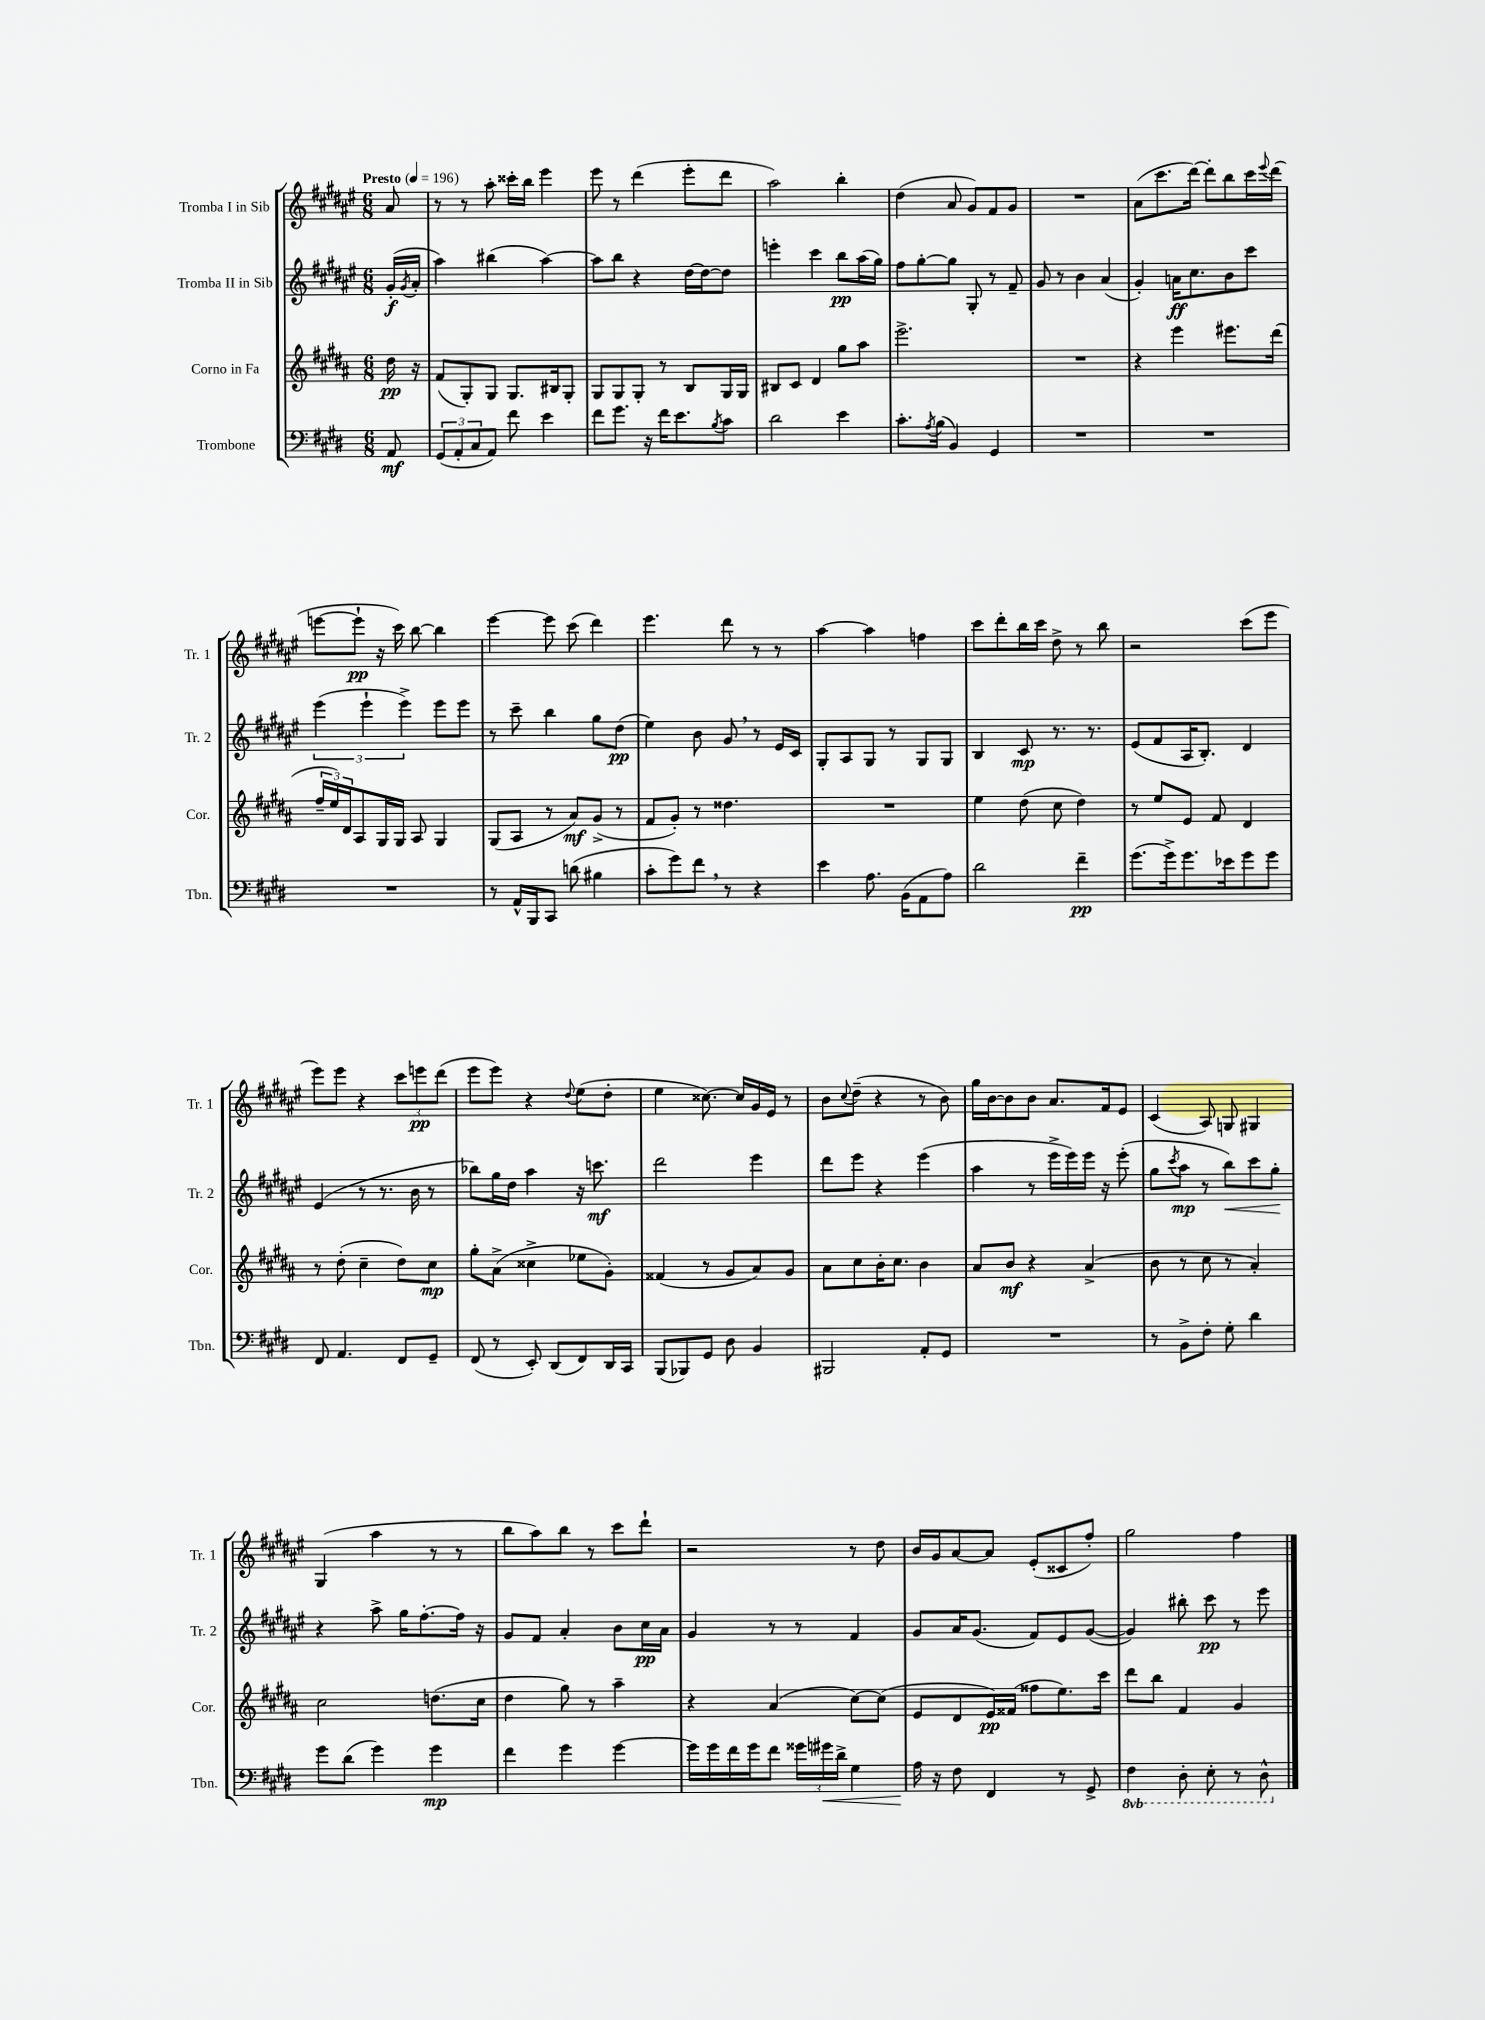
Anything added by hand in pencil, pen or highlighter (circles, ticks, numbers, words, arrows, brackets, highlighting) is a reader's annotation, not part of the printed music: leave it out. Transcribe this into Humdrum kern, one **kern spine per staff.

**kern	**dynam	**kern	**dynam	**kern	**dynam	**kern	**dynam
*part4	*part4	*part3	*part3	*part2	*part2	*part1	*part1
*staff4	*staff4	*staff3	*staff3	*staff2	*staff2	*staff1	*staff1
*I"Trombone	*	*I"Corno in Fa	*	*I"Tromba II in Sib	*	*I"Tromba I in Sib	*
*I'Tbn.	*	*I'Cor.	*	*I'Tr. 2	*	*I'Tr. 1	*
*clefF4	*	*clefG2	*	*clefG2	*	*clefG2	*
*k[f#c#g#d#]	*	*k[f#c#g#d#a#]	*	*k[f#c#g#d#a#e#]	*	*k[f#c#g#d#a#e#]	*
*M6/8	*	*M6/8	*	*M6/8	*	*M6/8	*
*MM196	*	*MM196	*	*MM196	*	*MM196	*
=	=	=	=	=	=	=	=
!	!	!	!	!	!	!LO:TX:a:B:t=Presto	!
8AA/	mf	16dd#\	pp	(16g#'/LL	f	8a#/	.
.	.	.	.	8qg#/	.	.	.
.	.	16r	.	16a#'/JJ	.	.	.
=1	=1	=1	=1	=1	=1	=1	=1
(12GG#/L	.	(8f#/L	.	4aa#\)	.	8r	.
12AA'/	.	.	.	.	.	.	.
.	.	8G#'/)	.	.	.	8r	.
12C#/	.	.	.	.	.	.	.
8AA/J)	.	8G#/J	.	(4bb#X\	.	8aa#'\	.
8f#\	.	8.G#/L	.	.	.	16ccc##X'\LL	.
.	.	.	.	.	.	16bb\JJ	.
4e\	.	.	.	[4aa#\)	.	4eee#\	.
.	.	16B#X/k	.	.	.	.	.
.	.	8G#'/J	.	.	.	.	.
=2	=2	=2	=2	=2	=2	=2	=2
8f#\L	.	8G#/L	.	8aa#\L]	.	8eee#\	.
8.g#\J	.	8G#/	.	8bb\J	.	8r	.
.	.	8G#'/J	.	4r	.	(4ddd#\	.
16r	.	.	.	.	.	.	.
16f#\KL	.	8r	.	.	.	.	.
8.e\	.	.	.	.	.	.	.
.	.	8B/L	.	[16dd#\LL	.	8eee#'\L	.
.	.	.	.	16dd#\J_	.	.	.
8qB/	.	.	.	.	.	.	.
8c#\J	.	16G#/L	.	8dd#\J]	.	8ddd#\J	.
.	.	16G#/JJ	.	.	.	.	.
=3	=3	=3	=3	=3	=3	=3	=3
2d#\	.	8B#X/L	.	4eeen'\	.	2aa#\)	.
.	.	8c#/J	.	.	.	.	.
.	.	4d#/	.	4ccc#\	.	.	.
4e\	.	8gg#\L	.	8bb\L	pp	4bb'\	.
.	.	8aa#\J	.	(16aa#\L	.	.	.
.	.	.	.	16gg#\JJ)	.	.	.
=4	=4	=4	=4	=4	=4	=4	=4
8.c#'\L	.	2.eee^\	.	8ff#\L	.	(4dd#\	.
.	.	.	.	[8gg#'\	.	.	.
8qA/	.	.	.	.	.	.	.
(16B\Jk	.	.	.	.	.	.	.
4BB/)	.	.	.	8gg#\J]	.	8a#/	.
.	.	.	.	8G#'/	.	8g#/L)	.
4GG#/	.	.	.	8r	.	8f#/	.
.	.	.	.	8f#~/	.	8g#/J	.
=5	=5	=5	=5	=5	=5	=5	=5
2.r	.	2.r	.	8g#/	.	2.r	.
.	.	.	.	8r	.	.	.
.	.	.	.	4b\	.	.	.
.	.	.	.	(4a#/	.	.	.
=6	=6	=6	=6	=6	=6	=6	=6
2.r	.	4r	.	4g#'/)	.	(8a#\L	.
.	.	.	.	.	.	8.ccc#\	.
.	.	4eee\	.	16an\KL	ff	.	.
.	.	.	.	8.cc#\	.	[16ddd#\Jk)	.
.	.	.	.	.	.	8ddd#'\L]	.
.	.	8.eee#X\L	.	8b\	.	8bb\	.
.	.	.	.	8ccc#\J	.	16ccc#\L	.
.	.	.	.	.	.	8qqeee#/	.
.	.	(16ddd#\Jk	.	.	.	(16ddd#\JJ	.
!!LO:LB:g=z
=7	=7	=7	=7	=7	=7	=7	=7
2.r	.	24ff#~/LL	.	(6eee#\	.	[8eeen\L	.
.	.	24ee/)	.	.	.	.	.
.	.	24d#/J	.	.	.	.	.
.	.	8A#/	.	.	.	8eee`\J]	pp
.	.	.	.	6eee#`\	.	.	.
.	.	16G#/L	.	.	.	16r	.
.	.	16G#/JJ	.	.	.	16ccc#\)	.
.	.	.	.	6eee#^\)	.	.	.
.	.	8A#/	.	.	.	[8bb\	.
.	.	4G#/	.	8eee#\L	.	4bb\]	.
.	.	.	.	8eee#\J	.	.	.
=8	=8	=8	=8	=8	=8	=8	=8
8r	.	(8G#/L	.	8r	.	[4eee#\	.
16AA^^/LL	.	8A#/J	.	8ccc#~\	.	.	.
16BBB/J	.	.	.	.	.	.	.
8CC#/J	.	8r	.	4bb\	.	8eee#\]	.
(8dn\	.	8a#/L)	mf	.	.	(8ccc#\	.
4B#X\	.	(8g#^/J	.	8gg#\L	.	4ddd#\)	.
.	.	8r	.	(8dd#\J	pp	.	.
=9	=9	=9	=9	=9	=9	=9	=9
8c#'\L	.	8f#/L	.	4ee#\)	.	4.eee#\	.
8g#\)	.	8g#'/J)	.	.	.	.	.
8f#,\J	.	8r	.	8b\	.	.	.
8r	.	4.dd##X\	.	8g#,/	.	8ddd#\	.
4r	.	.	.	8r	.	8r	.
.	.	.	.	16e#/LL	.	8r	.
.	.	.	.	16c#/JJ	.	.	.
=10	=10	=10	=10	=10	=10	=10	=10
4e\	.	2.r	.	8G#'/L	.	[4aa#\	.
.	.	.	.	8A#/	.	.	.
8.A\	.	.	.	8G#/J	.	4aa#\]	.
.	.	.	.	8r	.	.	.
(16BB\KL	.	.	.	.	.	.	.
8AA\	.	.	.	8G#/L	.	4ffn\	.
8A\J)	.	.	.	8G#/J	.	.	.
=11	=11	=11	=11	=11	=11	=11	=11
2d#\	.	4ee\	.	4B/	.	8ccc#\L	.
.	.	.	.	.	.	8ddd#'\	.
.	.	(8dd#\	.	8c#/	mp	16bb\L	.
.	.	.	.	.	.	16ccc#\JJ	.
.	.	8cc#\	.	8.r	.	8dd#^\	.
4f#~\	pp	4dd#\)	.	.	.	8r	.
.	.	.	.	8.r	.	.	.
.	.	.	.	.	.	8bb\	.
=12	=12	=12	=12	=12	=12	=12	=12
(8.g#\L	.	8r	.	(8e#/L	.	2r	.
.	.	8ee/L	.	8f#/	.	.	.
16g#^\k)	.	.	.	.	.	.	.
8.g#\	.	8e/J	.	16A#/K	.	.	.
.	.	.	.	8.B'/J)	.	.	.
.	.	8f#/	.	.	.	.	.
16e-X\k	.	.	.	.	.	.	.
8g#\	.	4d#/	.	4d#/	.	(8ccc#\L	.
8g#\J	.	.	.	.	.	8eee#\J	.
!!LO:LB:g=z
=13	=13	=13	=13	=13	=13	=13	=13
8FF#/	.	8r	.	(4e#/	.	8eee#\L)	.
4.AA/	.	(8dd#'\	.	.	.	8eee#\J	.
.	.	4cc#~\	.	8r	.	4r	.
.	.	.	.	8.r	.	.	.
8FF#/L	.	8dd#\L)	.	.	.	12ccc#\L	.
.	.	.	.	16b\	.	.	.
.	.	.	.	.	.	12eeen\	pp
8GG#~/J	.	8cc#\J	mp	8r	.	.	.
.	.	.	.	.	.	(12ddd#\J	.
=14	=14	=14	=14	=14	=14	=14	=14
(8FF#/	.	8gg#'\L	.	8bb-X\L)	.	8eee#\L	.
8r	.	(8a#^\J	.	16gg#\L	.	8eee#\J)	.
.	.	.	.	16dd#\JJ	.	.	.
8EE'/)	.	4cc##X^\	.	4aa#\	.	4r	.
(8DD#/L	.	.	.	.	.	.	.
.	.	.	.	.	.	8qqdd#/	.
8FF#/)	.	8ee-X\L	.	16r	.	(8ee#\L	.
.	.	.	.	8.cccn\	mf	.	.
16DD#/L	.	8g#'\J)	.	.	.	8dd#'\J	.
16CC#/JJ	.	.	.	.	.	.	.
=15	=15	=15	=15	=15	=15	=15	=15
(8BBB/L	.	(4f##X/	.	2ddd#\	.	4ee#\	.
8BBB-X/)	.	.	.	.	.	.	.
8GG#/J	.	8r	.	.	.	[8.cc##X\)	.
8D#\	.	8g#/L	.	.	.	.	.
.	.	.	.	.	.	16cc##/LL]	.
4BB/	.	8a#/)	.	4eee#\	.	16g#/	.
.	.	.	.	.	.	16e#/JJ	.
.	.	8g#/J	.	.	.	8r	.
=16	=16	=16	=16	=16	=16	=16	=16
2BBB#X/	.	8a#\L	.	8ddd#\L	.	8b\L	.
.	.	.	.	.	.	8qqcc#/	.
.	.	8cc#\	.	8eee#\J	.	(8dd#~\J	.
.	.	16b'\K	.	4r	.	4r	.
.	.	8.cc#\J	.	.	.	.	.
8AA'/L	.	4b\	.	(4eee#\	.	8r	.
8GG#/J	.	.	.	.	.	8b\)	.
=17	=17	=17	=17	=17	=17	=17	=17
2.r	.	8a#/L	.	4aa#\	.	16gg#\LL	.
.	.	.	.	.	.	[16b\J	.
.	.	8b/J	mf	.	.	8b\]	.
.	.	4r	.	8r	.	8b\J	.
.	.	.	.	16eee#^\LL	.	8.a#/L	.
.	.	.	.	16eee#\)	.	.	.
.	.	(4a#^/	.	16eee#\JJ	.	.	.
.	.	.	.	16r	.	16f#/k	.
.	.	.	.	(8eee#'\	.	8e#/J	.
=18	=18	=18	=18	=18	=18	=18	=18
8r	.	8b\	.	8gg#\L	.	(4c#/	.
.	.	.	.	8qccc#/	.	.	.
8BB^\L	.	8r	.	8aa#\J	mp	.	.
8F#'\J	.	8cc#\	.	8r	.	8A#/)	.
!	!	!	!	!	!LO:HP:b	!	!
8G#'\	.	8r	.	8bb\L)	<	8Gn/	.
4d#\	.	4a#'/)	.	8ccc#\	.	4G#X/	.
.	.	.	.	8gg#'\J	.	.	.
.	.	.	.	.	[	.	.
!!LO:LB:g=z
=19	=19	=19	=19	=19	=19	=19	=19
8g#\L	.	2cc#\	.	4r	.	(4G#/	.
(8d#\J	.	.	.	.	.	.	.
4g#\)	.	.	.	8aa#^\	.	4aa#\	.
.	.	.	.	16gg#\KL	.	.	.
.	.	.	.	[8.ff#'\	.	.	.
4g#\	mp	(8.ddn\L	.	.	.	8r	.
.	.	.	.	16ff#\Jk]	.	8r	.
.	.	16cc#\Jk	.	16r	.	.	.
=20	=20	=20	=20	=20	=20	=20	=20
4f#\	.	4dd#\	.	8g#/L	.	8bb\L	.
.	.	.	.	8f#/J	.	8aa#\)	.
4g#\	.	8gg#\)	.	4a#'/	.	8bb\J	.
.	.	8r	.	.	.	8r	.
[4g#\	.	4aa#~\	.	8b\L	.	8ccc#\L	.
.	.	.	.	16cc#\L	pp	8ddd#`\J	.
.	.	.	.	16a#\JJ	.	.	.
=21	=21	=21	=21	=21	=21	=21	=21
16g#\LL]	.	4r	.	4g#/	.	2r	.
16g#\	.	.	.	.	.	.	.
16f#\	.	.	.	.	.	.	.
16g#\J	.	.	.	.	.	.	.
8f#\J	.	(4a#/	.	8r	.	.	.
24g##X\LL	.	.	.	8r	.	.	.
!	!LO:HP:b	!	!	!	!	!	!
24g#X\	<	.	.	.	.	.	.
24d#^\JJ	.	.	.	.	.	.	.
4G#\	.	[8cc#\L)	.	4f#/	.	8r	.
.	.	(8cc#\J]	.	.	.	8dd#\	.
=22	=22	=22	=22	=22	=22	=22	=22
16A\	.	8e/L	.	8g#/L	.	16b/LL	.
16r	[	.	.	.	.	16g#/J	.
8F#\	.	8d#/	.	16a#/K	.	[8a#/	.
.	.	.	.	(8.g#/J	.	.	.
4FF#/	.	16e/L)	pp	.	.	8a#/J]	.
.	.	(16f##X/JJ	.	.	.	.	.
.	.	8ff##X\L	.	8f#/L)	.	(8e#'/L	.
8r	.	8.ee\)	.	8e#/	.	8c##X/	.
8GG#^/	.	.	.	([8g#/J	.	8ff#'/J)	.
.	.	16ccc#\Jk	.	.	.	.	.
=23	=23	=23	=23	=23	=23	=23	=23
*8ba	*	*	*	*	*	*	*
4FF#\	.	8ddd#\L	.	4g#/])	.	2gg#\	.
.	.	8bb\J	.	.	.	.	.
8DD#'\	.	4f#/	.	8bb#X'\	.	.	.
8EE'\	.	.	.	8ccc#\	pp	.	.
8r	.	4g#/	.	8r	.	4ff#\	.
8DD#^^\	.	.	.	8eee#\	.	.	.
*X8ba	*	*	*	*	*	*	*
==	==	==	==	==	==	==	==
*-	*-	*-	*-	*-	*-	*-	*-
